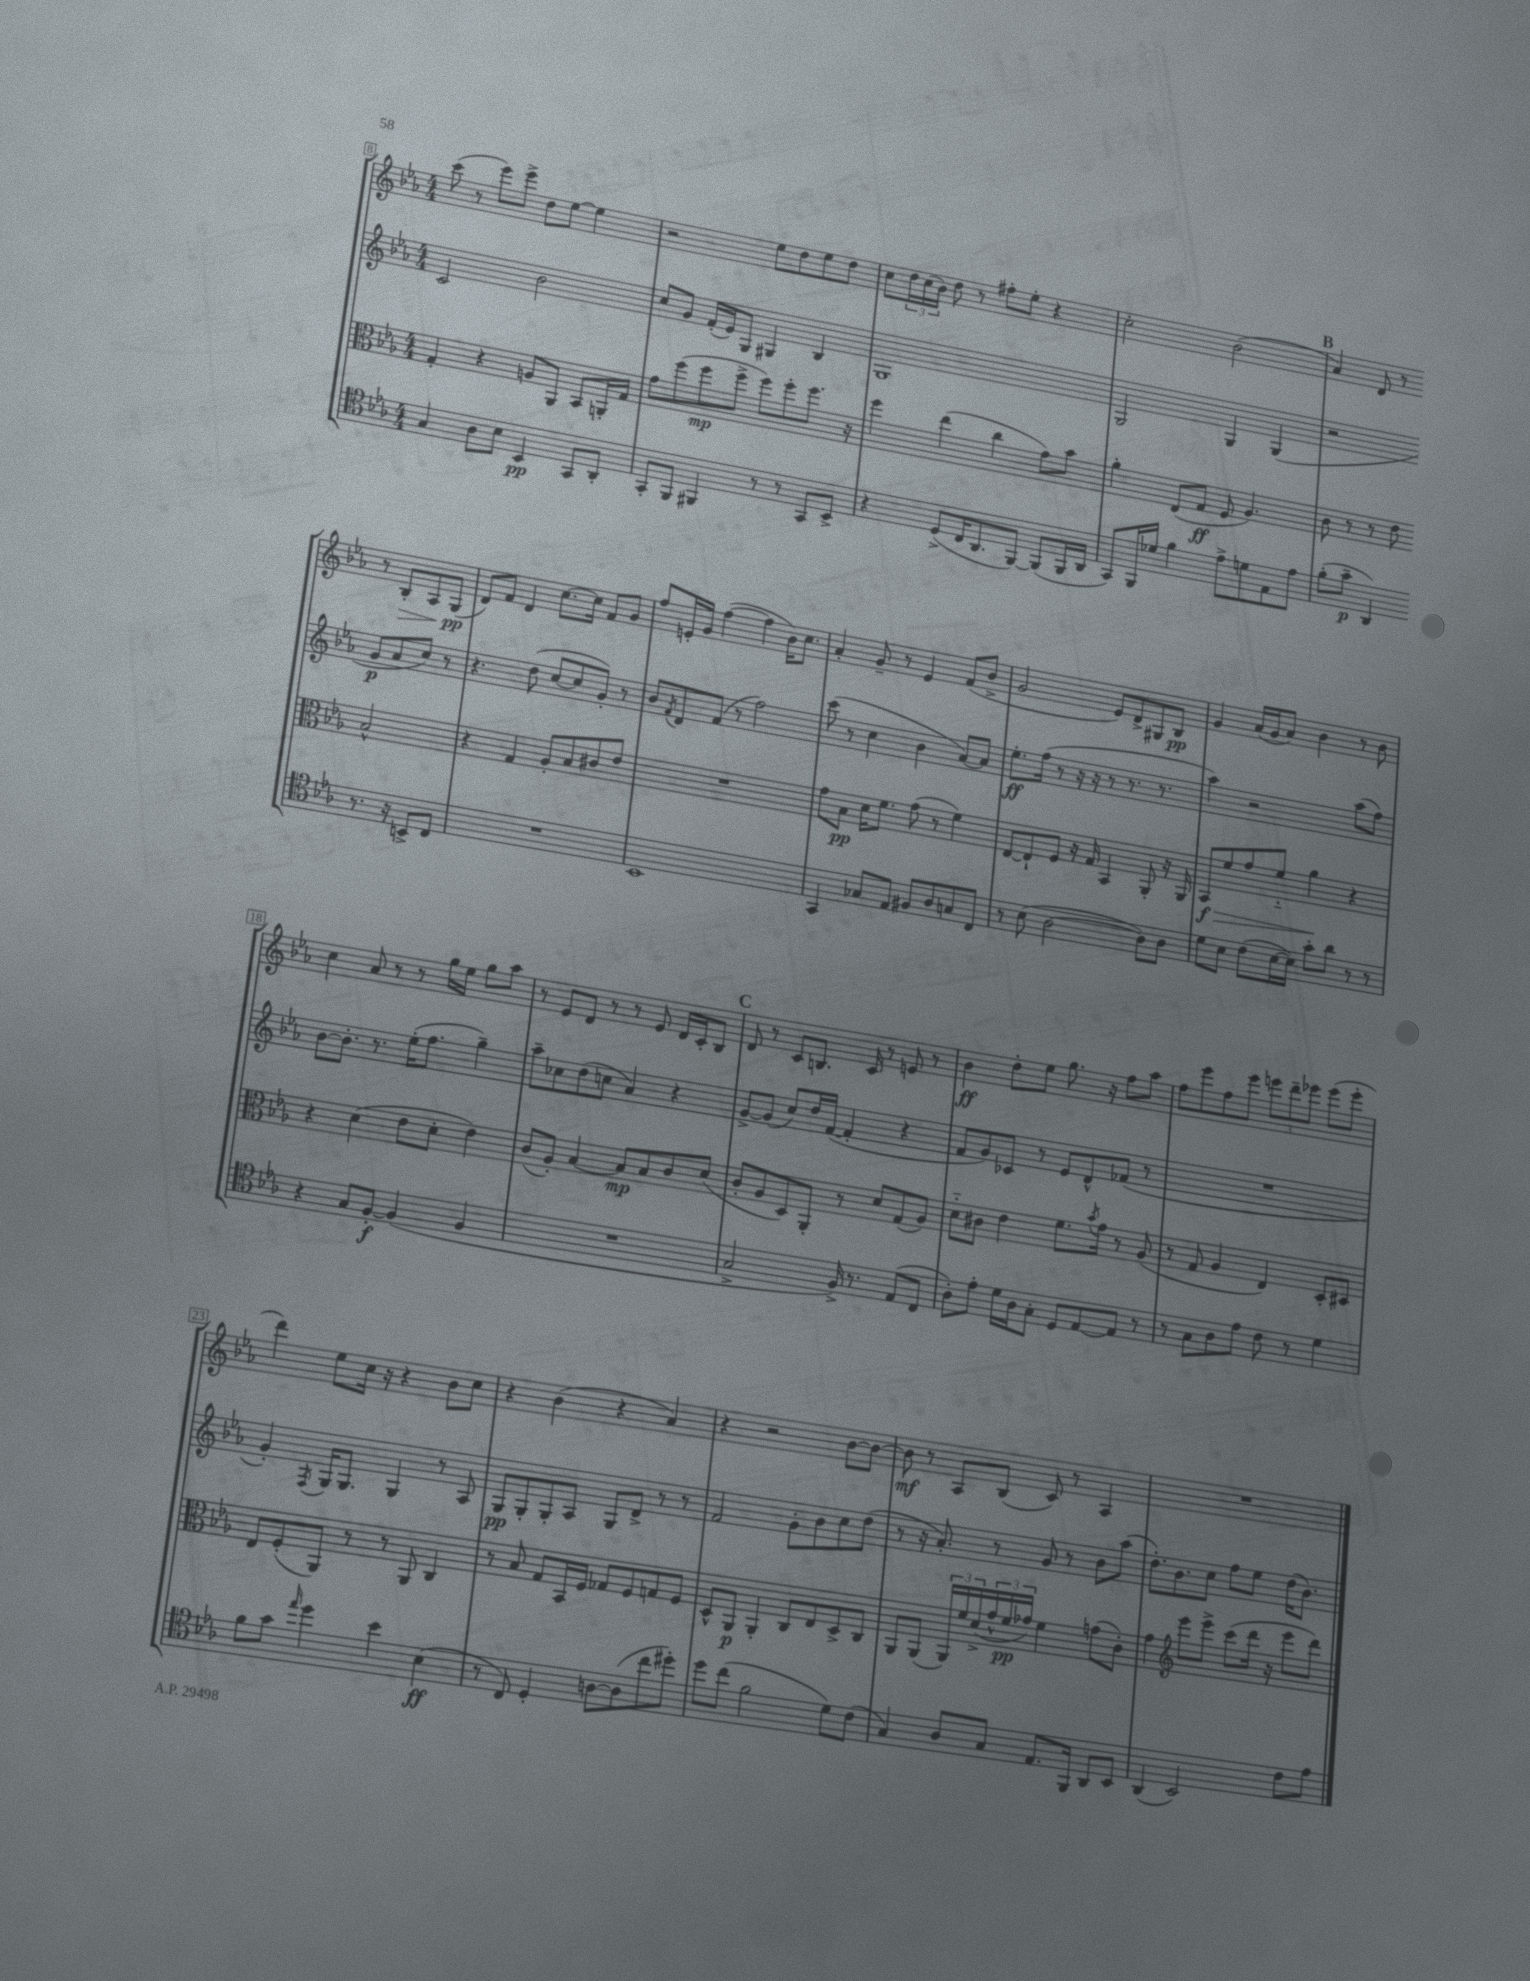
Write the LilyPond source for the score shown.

<<
\new StaffGroup <<
\new Staff = "s0" {
    \clef treble \key ees \major \numericTimeSignature \time 4/4
    c'''8( r8 ees'''8) ees'''8-> d''8 ees''8~ ees''4 |
    r2 ees''8 d''8 ees''8 d''8 |
    c''8 \tuplet 3/2 { d''16 c''16( bes'16) } d''8 r8 fis''8-. ees''8-. r4 |
    c''2-. bes'2( |
    \mark \markup { \bold "B" } aes'4) d'8 r8 r8 bes8-.\> aes8 g8\pp\!( |
    d'8) f'8 d'4 c''8.~ c''16 f'8 g'8 |
    f''8 e'16-. g'16 f''4~( f''4 bes'16) c''8. |
    aes'4-. g'8-- r8 ees'4 f'8( bes'8-> |
    g'2 ees'8) d'8-> gis8 bes8\pp |
    g'4 aes'16( g'16 aes'8) bes'4 r8 bes'8 |
    c''4 aes'8 r8 r8 g''16 ees''16 g''8 aes''8 |
    r8 ees'8 d'8 r8 r8 ees'8 d'16 c'16-. bes8 |
    \mark \markup { \bold "C" } d'8 r8 c'8 b8. c'16 r8 e'8 r8 |
    bes'4\ff d''8-. ees''8 g''8. r16 f''8 aes''8 |
    f''8 ees'''8 f''8 ees'''8 \tuplet 3/2 { e'''8 d'''8-- ees'''8 } ees'''8( ees'''8-. |
    d'''4) ees''8 c''16 r16 r4 bes'8 c''8 |
    r4 bes'4( r4 aes'4) |
    r4 r2 bes'8~ bes'8~ |
    bes'8\mf r8 aes8 bes8( c'8) r8 aes4 |
    R1 \bar "|." |
}
\new Staff = "s1" {
    \clef treble \key ees \major \numericTimeSignature \time 4/4
    c'2 bes'2 |
    c''8 g'8 f'16-.( ees'16) g8 gis4 bes4 |
    g1 |
    g2 g4 g4( |
    \mark \markup { \bold "B" } r2 g'8\p aes'8 c''8) r8 |
    r4. d''8( c''8~ c''8 g'8-.) r8 |
    bes'8 \acciaccatura { f'8 } d'8 f'8( r8 f''2) |
    c'''8( r8 c''4 bes'4 aes'8~) aes'8 |
    ees''8.-.\ff f''16( r8 r16 r16 r8 r8. r8. |
    aes''4) r2 aes''8( f''8) |
    bes'8~ bes'8.-. r8. ees''16-.( f''8. g''4--) |
    aes''8-- ces''8 d''8( c''8 aes'4) r4 |
    \mark \markup { \bold "C" } g'8~-> g'8( c''8) d''16 f'16~( f'4-. r4 |
    f'8 g'8) ces'8 r8 ees'8 d'8-^ fes'8( r8 |
    R1 |
    g'4-.) \acciaccatura { f8 } g16 g8. g4 r8 aes8 |
    g8\pp g8-. g8-. aes8 g8 d'8-> r8 r8 |
    f'2 g'8-. bes'8 c''8 d''8( |
    r8 r16 aes'8.-.) r8 g'8 r8 bes'8 aes''8( |
    d''8.-.) bes'8. c''8 f''8 ees''8 d''16( bes'8.) \bar "|." |
}
\new Staff = "s2" {
    \clef alto \key ees \major \numericTimeSignature \time 4/4
    g4-. r4 a8 aes,8 bes,8 a,16-. g16 |
    g'8 f''8( f''8\mp f''8-> f''8) f''8-. f''8. r16 |
    f''4 ees''4( c''4 g'8) bes'8 |
    aes'4-. ees8( g8\ff f8 aes4.) |
    \mark \markup { \bold "B" } c'8 r8 r8 ees'8 bes2-^ |
    r4 g4 aes8-. bes8 cis'8 ees'8 |
    R1 |
    g'8 bes8\pp d'16 f'8. g'8( r8 f'4) |
    ees8~ ees8-! f8 r16 g16 bes,4 aes,8-. r16 aes,16 |
    bes,8\f\> f'8 g'8 f'8-_ aes'4\! r4 |
    r4 d'4( ees'8 d'8-. ees'4) |
    c'8( aes8-.) bes4~ bes8\mp bes8 c'8 d'8( |
    \mark \markup { \bold "C" } c'8-. aes8 d8) aes,8-. r8 d'8 g8( aes8) |
    d'8-_ cis'8 ees'4 f'8. \acciaccatura { bes'8 } g'16 r8 aes8( |
    r8 g8 aes4 ees4) d8-. dis8 |
    ees8 f8-.( aes,8) r8 r8 aes,8 c4 |
    r8 bes8 g8 bes,16 f16 ges8 f8 g8 f8 |
    d8-^ aes,8\p aes,4-. c8 ees8 d8-> c8 |
    aes,8 aes,8( \tuplet 3/2 { aes,16) f'16 d'16->( } \tuplet 3/2 { g'16-^ f'16\pp ges'16) } f'4 g'8( c'8-.) |
    g'4 \clef treble ees'''8 ees'''8-> c'''8( d'''16 r16 ees'''8 d'''8) \bar "|." |
}
\new Staff = "s3" {
    \clef tenor \key ees \major \numericTimeSignature \time 4/4
    g4 aes8 bes8 bes,4\pp g,8 aes,8-. |
    g,8-. f,8 fis,4 r8 r8 g,8 bes,8-> |
    r4 d8->( c16 aes,8. f,8~) f,8( f,16 aes,16 |
    g,8) f,16 des'16 f'4 ees'8-> d'8 ees8 ees'8 |
    \mark \markup { \bold "B" } f'8-.( g'8--\p aes,4) r8. r16 b,8-> c8 |
    R1 |
    bes,1 |
    g,4 ges8 ees8 fis8 aes8 g8 c8 |
    r8 bes8( aes2~ aes8) aes8 |
    d'8 bes8 c'8( bes16~ bes16) g'8-. aes'8 r8 r8 |
    r4 g8 f8~-.\f f4( f4 |
    R1 |
    \mark \markup { \bold "C" } g2-> f16->) r8. ees8( c8 |
    aes8-.) ees'8-. d'16 aes16 g8-. d8 ees8~ ees8 r8 |
    r8 g8 aes8 ees'8 c'8 r8 d'4 |
    f'8 g'8 \grace { ees''16 } d''4 bes'4 bes4\ff( |
    r8 c8) d4-. a8~ a8( c''8 dis''8-.) |
    d''8 c''8( f'2 d'8) c'8( |
    g4) aes8 g8 ees8. f,16 aes,8 bes,8 |
    aes,4( bes,2) c'8 ees'8 \bar "|." |
}
>>
>>
\layout { \context { \Score currentBarNumber = #8 \override BarNumber.stencil = #(make-stencil-boxer 0.1 0.3 ly:text-interface::print) } }
